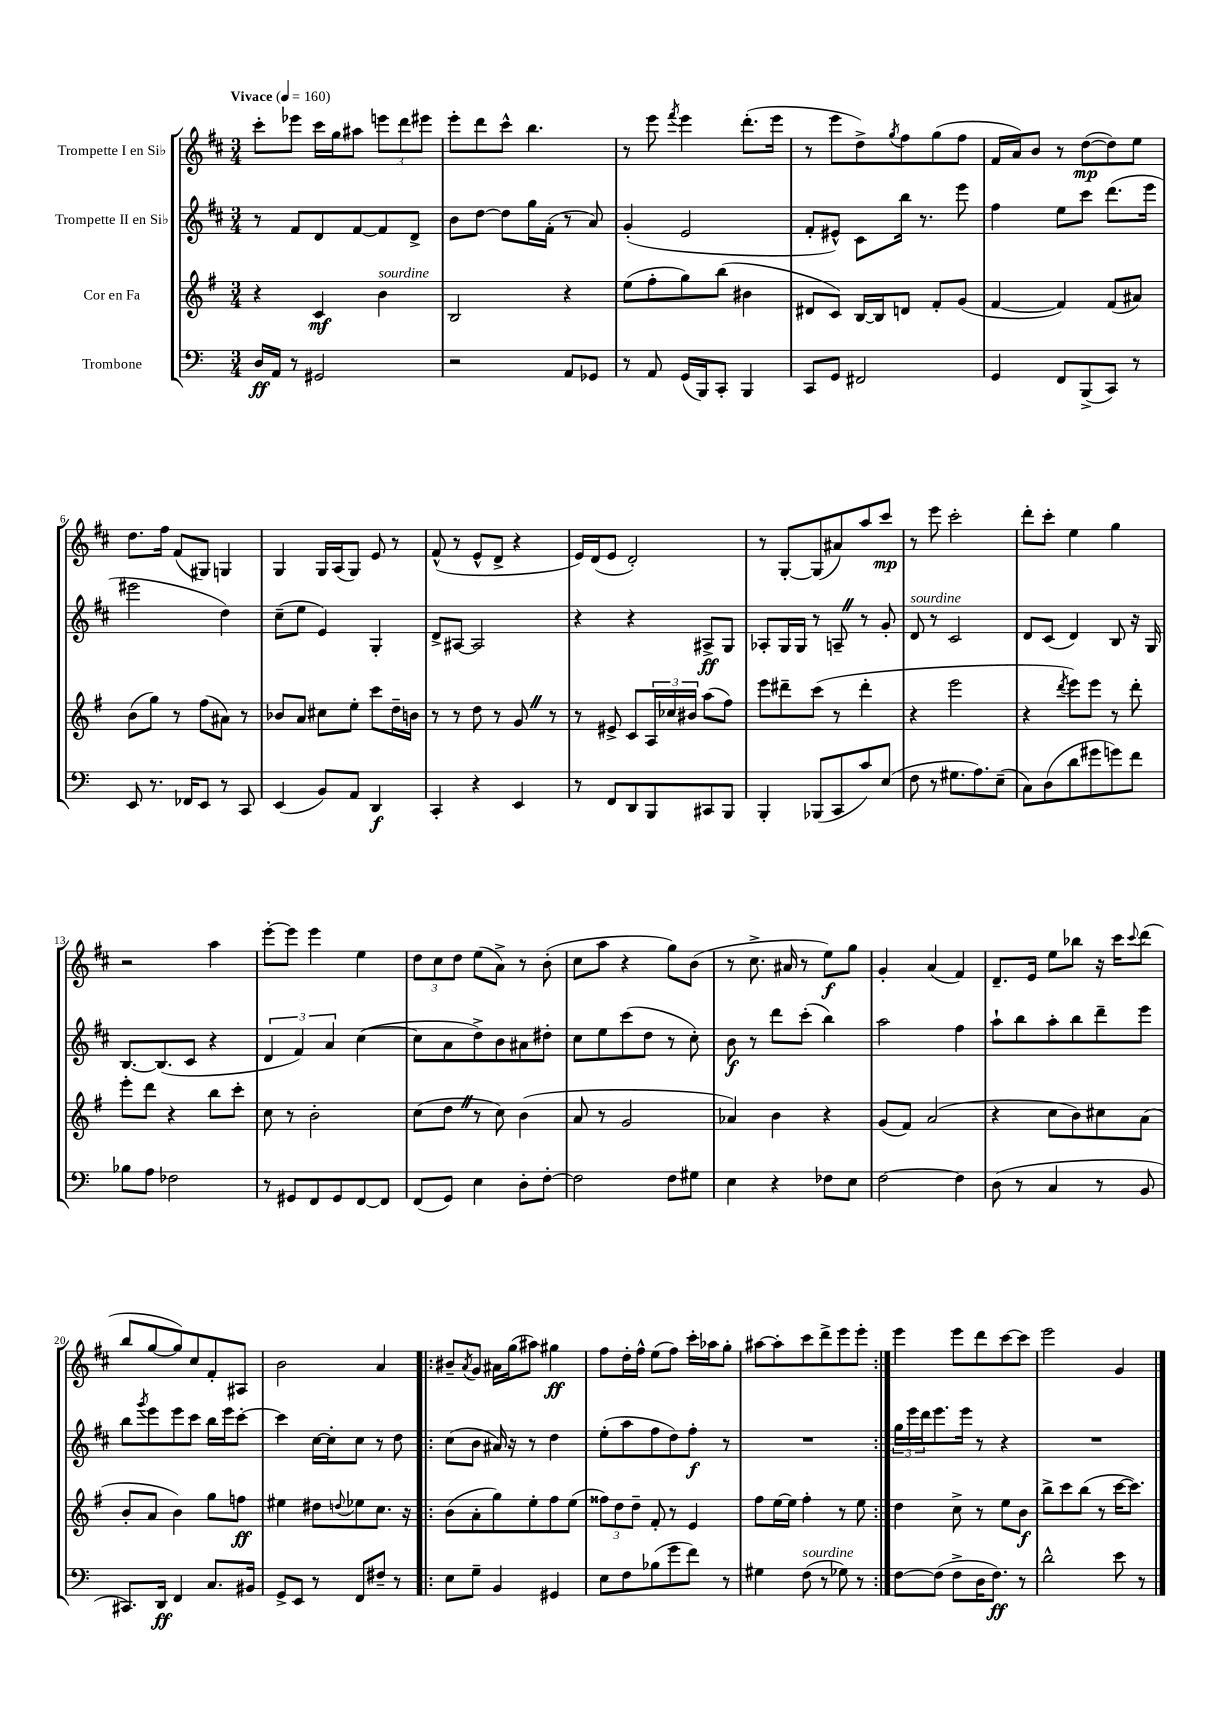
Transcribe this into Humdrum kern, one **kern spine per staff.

**kern	**kern	**kern	**kern
*staff4	*staff3	*staff2	*staff1
*clefF4	*clefG2	*clefG2	*clefG2
*k[]	*k[f#]	*k[f#c#]	*k[f#c#]
*M3/4	*M3/4	*M3/4	*M3/4
*MM160	*MM160	*MM160	*MM160
16D/LL	4r	8r	8ccc#'\L
16AA/JJ	.	.	.
8r	.	8f#/L	8eee-\J
2GG#/	4c/	8d/	16ccc#\LL
.	.	.	16gg\J
.	.	[8f#/	8aa#\J
.	4b\	8f#/]	12eee\L
.	.	.	12ddd\
.	.	8d^/J	.
.	.	.	12eee#\J
=	=	=	=
2r	2B/	8b\L	8eee'\L
.	.	[8dd\J	8ddd\
.	.	8dd\]L	8ccc#^^\J
.	.	16gg\L	4.bb\
.	.	(16f#'\JJ	.
8AA/L	4r	8r	.
8GG-/J	.	8a/)	.
=	=	=	=
8r	(8ee\L	(4g'/	8r
8AA/	8ff#'\	.	8eee\
.	.	.	8qfff#/
(16GG/LL	8gg\)	2e/	4eee\
16BBB/J)	.	.	.
8CC'/J	(8bb\J	.	.
4BBB/	4b#\	.	(8.ddd'\L
.	.	.	16eee\Jk
=	=	=	=
8CC/L	8d#/L	8f#'/L	8r
8GG/J	8c/J)	8e#^^/J)	8eee\L
2FF#/	[16B/LL	8c#\L	8dd^\)
.	16B/]J	.	.
.	.	.	8qgg/
.	8d/J	16bb\Jk	8ff#\
.	.	8.r	.
.	8f#'/L	.	(8gg\
.	(8g/J	8eee\	8ff#\J
=	=	=	=
4GG/	[4f#/	4ff#\	16f#/LL
.	.	.	16a/J)
.	.	.	8b/J
8FF/L	4f#/])	8ee\L	8r
(8BBB^/	.	8ccc#\J	([8dd\L
8CC/J)	(8f#/L	(8.ddd\L	8dd\])
8r	8a#/J)	.	8ee\J
.	.	16eee\Jk	.
=	=	=	=
8EE/	(8b\L	2eee#\	8.dd\L
8.r	8gg\J)	.	.
.	.	.	16ff#\Jk
.	8r	.	(8f#/L
16FF-/LK	.	.	.
8EE/J	(8ff#\L	.	8G#/J)
8r	8a#\J)	4dd\)	4G/
8CC/	8r	.	.
=	=	=	=
(4EE/	8b-/L	(8cc#~\L	4G/
.	8a/J	8ee\J	.
8BB/L)	8cc#\L	4e/)	16G/LL
.	.	.	(16A/J
8AA/J	8ee'\J	.	8G/J)
4DD/	8ccc\L	4G'/	8e/
.	16dd~\L	.	8r
.	16b\JJ	.	.
=	=	=	=
4CC'/	8r	8d^/L	(8f#^^/
.	8r	[8A#/J	8r
4r	8dd\	2A#/]	8e^^/L
.	8r	.	8d^/J
4EE/	8g/	.	4r
.	8r	.	.
=	=	=	=
8r	8r	4r	16e/LL)
.	.	.	(16d/J
8FF/L	8e#^/	.	8e/J
8DD/	8c/L	4r	2d'/)
8BBB/	24A/L	.	.
.	24cc-/	.	.
.	24b#/JJ	.	.
8CC#/	(8aa\L	8A#^/L	.
8BBB/J	8ff#\J)	8G/J	.
=	=	=	=
4BBB'/	8eee\L	8A-'/L	8r
.	8ddd#~\	16G/L	[8G'/L
.	.	16G/JJ	.
(8BBB-/L	(8ccc\J	8r	(8G/]
8CC/	8r	8A~/	8a#/)
8c/)	4ddd#'\	8r	8aa/
(8E/J	.	8g'/	8ccc#/J
=	=	=	=
8F\	4r	8d/	8r
8r	.	8r	8eee\
8.G#\L	2eee\	2c#/	2ccc#'\
8.A\)	.	.	.
(8E~\J	.	.	.
=	=	=	=
8C\L)	4r	8d/L	8ddd'\L
(8D\	.	(8c#/J	8ccc#'\J
.	8qddd/	.	.
8d\	8eee\L)	4d/)	4ee\
8g#\	8eee\J	.	.
8g\)	8r	8B/	4gg\
8f\J	8ddd'\	16r	.
.	.	16G/	.
=	=	=	=
8B-\L	8eee'\L	[8.B/L	2r
8A\J	8ddd\J	.	.
.	.	(8.B/]	.
2F-\	4r	.	.
.	.	8c#/J	.
.	8bb\L	4r	4aa\
.	8ccc'\J	.	.
=	=	=	=
8r	8cc\	6d/	[8eee'\L
8GG#/L	8r	.	8eee\]J
.	.	6f#/)	.
8FF/	2b'\	.	4eee\
.	.	6a/	.
8GG#/	.	.	.
[8FF/	.	([4cc#\	4ee\
8FF/]J	.	.	.
=	=	=	=
(8FF/L	(8cc\L	8cc#\]L	12dd\L
.	.	.	12cc#\
8GG/J)	8dd\J	8a\	.
.	.	.	12dd\J
4E\	8r	8dd^\)	(8ee\L
.	8cc\)	8b\	8a^\J)
8D'\L	(4b\	8a#\	8r
[8F'\J	.	8dd#'\J	(8b'\
=	=	=	=
2F\]	8a/	8cc#\L	8cc#\L
.	8r	8ee\	8aa\J
.	2g/	(8ccc#\	4r
.	.	8dd\J	.
8F\L	.	8r	8gg\L)
8G#\J	.	8cc#'\)	(8b\J
=	=	=	=
4E\	4a-/)	8b\	8r
.	.	8r	8.cc#^\
4r	4b\	8ddd\L	.
.	.	.	16a#/
.	.	(8ccc#'\J	8r
8F-\L	4r	4bb\)	8ee\L)
8E\J	.	.	8gg\J
=	=	=	=
[2F\	(8g/L	2aa\	4g'/
.	8f#/J)	.	.
.	(2a/	.	(4a/
4F\]	.	4ff#\	4f#/)
=	=	=	=
(8D\	4r	8aa`\L	8.d~/L
8r	.	8bb\	.
.	.	.	16e/Jk
4C/	8cc\L	8aa'\	8ee\L
.	8b\)	8bb\	8bb-\J
8r	8cc#\	8ddd~\	16r
.	.	.	16ccc#\LK
.	.	.	8qqccc#/
8BB/	(8a\J	8eee\J	(8ddd\J
=	=	=	=
8.CC#/L)	8b'/L	8bb\L	8bb/L
.	.	8qggg/	.
.	8a/J	8eee\	[8gg/
16DD/Jk	.	.	.
4FF/	4b\)	8eee\	8gg/])
.	.	8ccc#\J	8cc#/
8.C/L	8gg\L	16bb\LL	8f#'/
.	.	16eee\J	.
.	8ff\J	[8ccc#'\J	8A#/J
16BB#/Jk	.	.	.
=	=	=	=
8GG^/L	4ee#\	4ccc#\]	2b\
8EE/J	.	.	.
8r	8dd#\L	[16cc#\LL	.
.	.	16cc#'\]J	.
.	8qqdd/	.	.
8FF/L	8ee-\	8cc#\J	.
8F#~/J	8.cc\J	8r	4a/
8r	.	8dd\	.
.	16r	.	.
=!|:	=!|:	=!|:	=!|:
8E\L	(8b\L	(8cc#\L	8b#~/L
.	.	.	8qa/
8G~\J	8a'\	8b\J	8g/J
4BB/	8gg\)	16a#/)	16a#\LL
.	.	16r	(16gg\J
.	8ee'\	8r	8aa#\J)
4GG#/	8ff#\	4dd\	4gg#\
.	(8ee\J	.	.
=	=	=	=
8E\L	12ff##\L)	(8ee'\L	8ff#\L
.	12dd\	.	.
8F\	.	8aa\	16dd'\L
.	12dd~\J	.	.
.	.	.	16ff#^^\JJ
(8B-\	8f#'/	8ff#\	(8ee\L
8g\	8r	8dd\)	8ff#\J)
8f\J)	4e/	8ff#'\J	16ccc#'\LL
.	.	.	16aa-\J
8r	.	8r	8gg'\J
=	=	=	=
4G#\	8ff#\L	2.r	[8aa#\L
.	[16ee\L	.	8aa#'\]
.	16ee\]JJ	.	.
(8F\	4ff#'\	.	8ccc#\
8r	.	.	8ddd^\
8G-\)	8r	.	8eee\
8r	8ee\	.	8eee'\J
=:|!	=:|!	=:|!	=:|!
[8F\L	4dd\	24gg\LL	4eee\
.	.	24eee\	.
.	.	24ddd\J	.
(8F\]J	.	8.eee\	.
8F^\L	8cc^\	.	8eee\L
.	.	16eee\Jk	.
16D\K	8r	8r	8ddd\
8.F\J)	.	.	.
.	8ee\L	4r	[8ccc#\
8r	8b\J	.	8ccc#\]J
=	=	=	=
2d^^\	8bb^\L	2.r	2eee\
.	8ccc\	.	.
.	(8bb\J	.	.
.	8r	.	.
8e\	[16ccc\LK	.	4g/
.	8.ccc\]J)	.	.
8r	.	.	.
==	==	==	==
*-	*-	*-	*-
